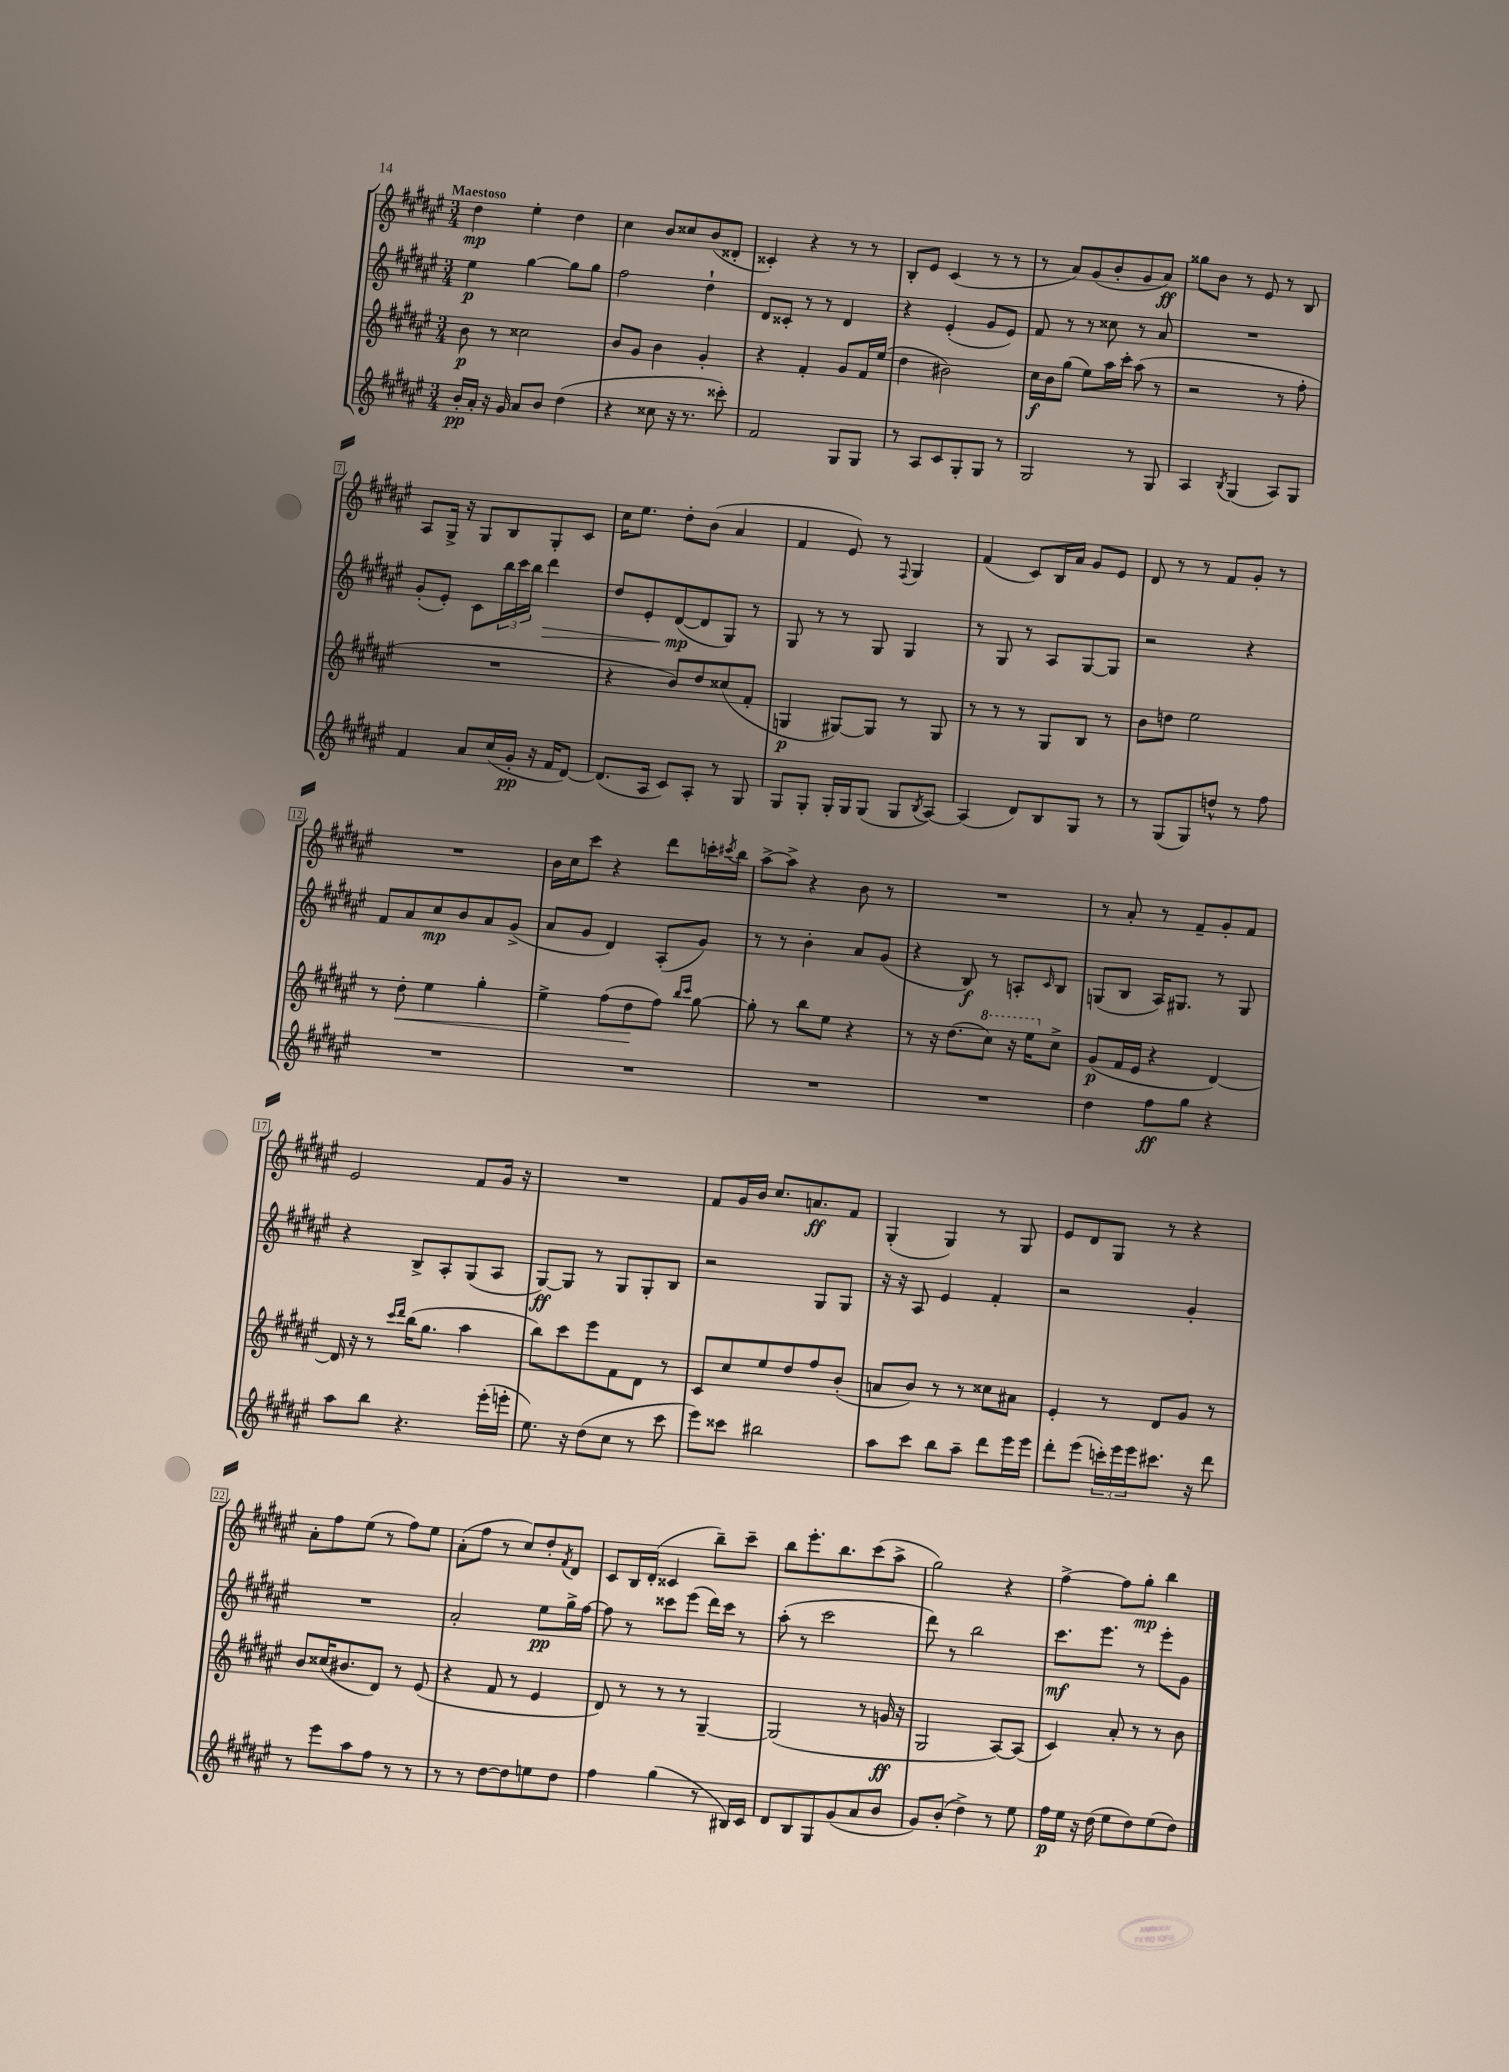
<<
\new StaffGroup <<
\new Staff = "s0" {
    \clef treble \key fis \major \numericTimeSignature \time 3/4 \tempo "Maestoso"
    dis''4\mp eis''4-. dis''4 |
    cis''4 b'8 cisis''8 b'8( disis'8-. |
    cisis'4-.) r4 r8 r8 |
    b8-. eis'8 cis'4( r8 r8 |
    r8 ais'8) gis'8( b'8-. gis'8 ais'8\ff) |
    gisis''8 b'8 r8 eis'8 r8 b8 |
    ais8 gis16-> r16 gis8 b8 gis8-. cis'8 |
    cis''16 eis''8. dis''8-. b'8( ais'4 |
    fis'4 eis'8) r8 \appoggiatura { fis8 } gis4 |
    fis'4( cis'8) b16 ais'16 gis'8 eis'8 |
    dis'8 r8 r8 fis'8 gis'8-. r8 |
    R2. |
    b'16 cis''16 cis'''8 r4 dis'''8 c'''16-. \acciaccatura { cis'''8 } b''16 |
    ais''8~-> ais''8-> r4 b'8 r8 |
    R2. |
    r8 ais'8-. r8 fis'8-- gis'8-. fis'8 |
    eis'2 fis'8 gis'16 r16 |
    R2. |
    fis'8 gis'16 b'16 cis''8. a'8.\ff fis'8 |
    gis4-.( gis4) r8 gis8 |
    eis'8 dis'8 gis8 r8 r4 |
    ais'8-. fis''8 eis''8( r8 fis''8) eis''8 |
    ais'8-.( fis''8 r8 cis''8) dis''8-. \acciaccatura { fis'8 } dis'8 |
    cis'8 b16 dis'16-.( cisis'4 b''8--) cis'''8-- |
    b''8 eis'''8.-. b''8. cis'''8( ais''8-> |
    gis''2) r4 |
    fis''4~-> fis''8 gis''8-.\mp b''4 \bar "|." |
}
\new Staff = "s1" {
    \clef treble \key fis \major \numericTimeSignature \time 3/4
    eis''4\p gis''4~ gis''8 gis''8 |
    fis''2 dis''4-! |
    dis'8 cisis'8-. r8 r8 dis'4 |
    r4 eis'4-.( gis'8 eis'8) |
    fis'8 r8 r8 cisis''8 r8 ais'8 |
    R2. |
    gis'8-.( eis'8-.) cis'8 \tuplet 3/2 { b''16 cis'''16 b''16 } dis'''4\> |
    dis''8 eis'8-. dis'8~\mp\!( dis'8 gis8) r8 |
    gis8 r8 r8 gis8 gis4 |
    r8 gis8 r8 ais8 gis8~ gis8 |
    r2 r4 |
    fis'8 ais'8 cis''8\mp b'8 ais'8 gis'8->( |
    ais'8 gis'8 dis'4) ais8-.( gis'8) |
    r8 r8 b'4-. ais'8 gis'8( |
    r4 b8\f) r8 a8-. \grace { cis'16 } b8 |
    g8( b8 ais16) gis8. r8 gis8 |
    r4 b8-> ais8-. gis8( ais8 |
    gis8~\ff) gis8 r8 gis8 gis8-. b8 |
    r2 gis8 gis8 |
    r16 r16 ais8 eis'4 fis'4-. |
    r2 gis'4-. |
    R2. |
    ais'2-. eis''8\pp gis''16-> fis''16~ |
    fis''8 r8 cisis'''8 eis'''8( dis'''16) cisis'''16 r8 |
    ais''8-.( r8 cis'''2 |
    dis'''8) r8 b''2 |
    cis'''8.\mf eis'''8. r8 eis'''8-. gis'8 \bar "|." |
}
\new Staff = "s2" {
    \clef treble \key fis \major \numericTimeSignature \time 3/4
    b'8\p r8 cisis''2 |
    b'8 gis'8 b'4 gis'4-. |
    r4 fis'4-. gis'8 fis'16 eis''16( |
    dis''4 bis'2) |
    cis''16\f b'16 gis''8( eis''8) ais''16 cis'''16-. ais''8( r8 |
    r2 r8 fis''8-. |
    R2. |
    r4 b'8) dis''8 cisis''8( fis'8-. |
    g4\p gis8~) gis8 r8 gis8 |
    r8 r8 r8 gis8 b8 r8 |
    b'8 d''8 eis''2 |
    r8 dis''8-.\< eis''4 gis''4-. |
    eis''4-> fis''8( dis''8\! fis''8) \grace { b''16 cis'''16 } gis''8~ |
    gis''8-. r8 b''8 eis''8 r4 |
    r8 r16 dis''8.( \ottava #1 cis'''8) r16 eis'''16 \ottava #0 cis''8-> |
    gis'8\p( fis'16 eis'16 r4 dis'4~) |
    dis'16 r16 r8 \grace { cis'''16 dis'''16 } b''16( gis''8. ais''4 |
    b''8) cis'''8 eis'''8 fis'8 dis'8 r8 |
    cis'8 cis''8 eis''8 dis''8 fis''8 b'8-.( |
    a'8 b'8) r8 r8 cisis''8 ais'8 |
    eis'4-. r8 dis'8 gis'8 r8 |
    b'8 cisis''16( bis'8. dis'8) r8 eis'8( |
    r4 fis'8 r8 eis'4 |
    dis'8) r8 r8 r8 gis4~-- |
    gis2( r8 g'16\ff r16 |
    gis2 ais8~) ais8( |
    cis'4) ais'8-. r8 r8 b'8 \bar "|." |
}
\new Staff = "s3" {
    \clef treble \key fis \major \numericTimeSignature \time 3/4
    b'16-.\pp ais'16-. r16 gis'16 ais'8 b'8 dis''4( |
    r4 cisis''8 r16 r8. cisis'''8-.) |
    fis'2 gis8 gis8 |
    r8 ais8 cis'8 gis8-. gis8 r8 |
    gis2 r8 gis8 |
    ais4 \acciaccatura { b8 } gis4( ais8) gis8 |
    fis'4 ais'8 cis''16( gis'16-.\pp r16 fis'16 dis'8~) |
    dis'8.( ais16 cis'8) ais8-. r8 gis8 |
    gis8 gis8-. gis16-. gis16 gis8( gis8 \acciaccatura { b8 } ais8~) |
    ais4( dis'8) b8 gis8 r8 |
    r8 gis8( gis8) d''8-^ r8 fis''8 |
    R2. |
    R2. |
    R2. |
    R2. |
    dis''4 fis''8\ff gis''8 r4 |
    ais''8 b''8 r4. eis'''16-.( e'''16-. |
    eis''8.) r16 dis''8( cis''8 r8 cis'''8 |
    eis'''8) cisis'''8 bis''2 |
    ais''8 cis'''8 b''8 ais''8-- dis'''8 eis'''16 eis'''16 |
    dis'''8-. eis'''8( \tuplet 3/2 { c'''16-.) eis'''16 eis'''16 } cis'''8. r16 dis'''8 |
    r8 eis'''8 ais''8 fis''8 r8 r8 |
    r8 r8 dis''8~ dis''8 e''8 dis''8 |
    fis''4 gis''4( r8 bis16) cis'16 |
    dis'8 b8 gis8 gis'8( ais'8 b'8 |
    gis'8) b'8-.( dis''4->) r8 eis''8 |
    fis''16\p eis''16 r16 dis''16( eis''8 dis''8) eis''8( dis''8) \bar "|." |
}
>>
>>
\layout { \context { \Score \override BarNumber.stencil = #(make-stencil-boxer 0.1 0.3 ly:text-interface::print) } }
